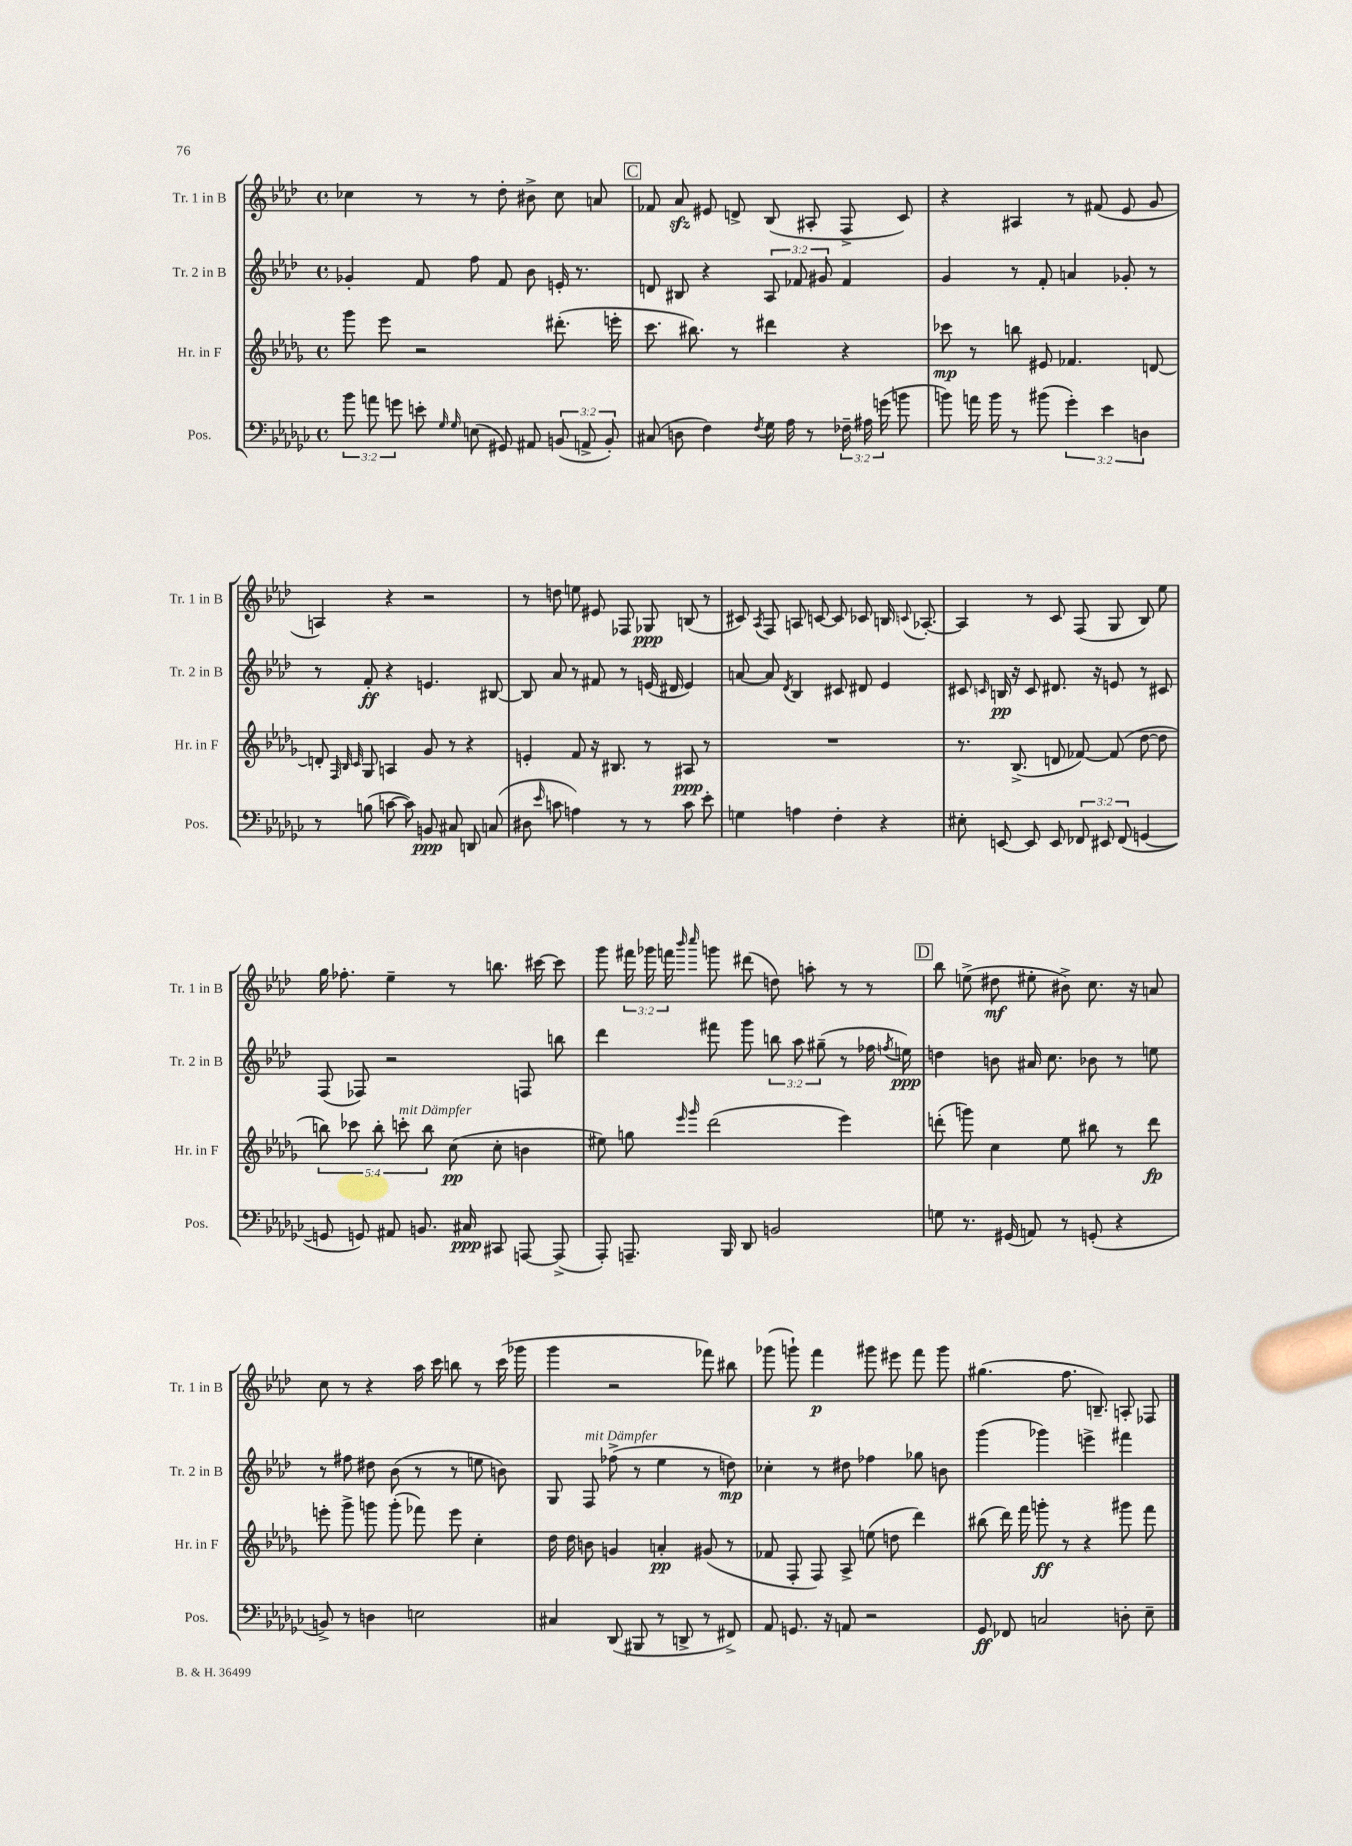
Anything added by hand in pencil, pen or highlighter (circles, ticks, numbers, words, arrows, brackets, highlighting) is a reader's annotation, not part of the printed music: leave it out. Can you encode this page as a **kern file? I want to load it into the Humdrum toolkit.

**kern	**kern	**kern	**kern
*staff4	*staff3	*staff2	*staff1
*clefF4	*clefG2	*clefG2	*clefG2
*k[b-e-a-d-g-c-]	*k[b-e-a-d-g-]	*k[b-e-a-d-]	*k[b-e-a-d-]
*M4/4	*M4/4	*M4/4	*M4/4
*met(c)	*met(c)	*met(c)	*met(c)
12b-	8ggg-	4g-'	4cc-
12a	.	.	.
.	8eee-	.	.
12g	.	.	.
8e'	2r	8f	8r
16qqG-	.	.	.
16qqG-	.	.	.
(8E	.	8ff	8r
8GG#)	.	8f	8dd-'
8AA#	.	8b-	8b#^
(12BB	(8.ddd#'	16e'	8cc-
.	.	8.r	.
12AA^	.	.	.
.	.	.	8a
12BB')	.	.	.
.	16eee'	.	.
=	=	=	=
(8C#	8.ccc	8d	8f-
8D	.	8B#	8a-
.	8.bb#)	.	.
4F)	.	4r	8e#
.	8r	.	8d^
8qF	.	.	.
16G-	4ddd#	12A-	(8B-
16A-	.	.	.
.	.	12f-	.
8r	.	.	8A#'
.	.	12g#	.
24F-~	4r	4f-	8F^
24A#	.	.	.
(24g	.	.	.
8b	.	.	8c)
=	=	=	=
8b)	8ccc-	4g	4r
16a	8r	.	.
16b	.	.	.
8r	8bb	8r	4A#
(8b#	8e#	8f'	.
6g-')	4.f-	4a	8r
.	.	.	(8f#
6e-	.	.	.
.	.	8g-'	8e-
6D	.	.	.
.	[8d	8r	8g
=	=	=	=
8r	8d']	8r	4A)
.	32qqF	.	.
.	32qqB-	.	.
.	32qqc	.	.
(8B	8G-	8f'	.
[8c	4A	4r	4r
8c])	.	.	.
8BB	8g-	4.e	2r
8C#	8r	.	.
8DD	4r	.	.
(8C	.	[8B#	.
=	=	=	=
8D#	4e'	8B#]	8r
16qqe-	.	.	.
8c	.	8a-	8dd
4A)	8f	8r	8ee
.	16r	8f#	8e#
.	8.B#	.	.
8r	.	8r	8F-
8r	8r	(16e	8G-
.	.	16d#	.
8c	8A#	4e)	(8B
8e-'	8r	.	8r
=	=	=	=
4G	1r	[8a	8c#)
.	.	.	8qA-
.	.	8a]	8F
.	.	8qd-	.
4A	.	4B-	8A
.	.	.	[8c
4F'	.	8c#	8c]
.	.	8d#	8c-
4r	.	4e-	16B
.	.	.	8qqc
.	.	.	[8.A-'
=	=	=	=
8E#'	8.r	8c#	4A-]
.	.	16qqc	.
[8EE	.	16B	.
.	(8.B-^	16r	.
8EE]	.	8c	8r
8EE	8d	8.d#	8c
12FF-	[8f-)	.	(8F
.	.	16r	.
12EE#	.	.	.
.	(8f-]	8e	8G
(12FF-	.	.	.
[4GG	[8dd-	8r	8B-)
.	8dd-]	8c#	8ee-
=	=	=	=
8GG]	10bb)	(8F	16gg
.	.	.	8.ff-'
.	10ccc-	.	.
8GG)	.	8F-)	.
.	10bb'	.	.
8AA#	.	2r	4ee-~
.	10ccc'	.	.
8.BB	.	.	.
.	10bb	.	.
.	(8cc	.	8r
16C#	.	.	.
8CC#	8cc'	.	8.bb
[8AAA	4b	8F	.
.	.	.	[16ccc#
(8AAA^]	.	8bb	8ccc#]
=	=	=	=
8AAA-')	8ee#)	4ddd-	8ggg
8.AAA~	8gg	.	24fff#
.	.	.	24ggg-
.	.	.	24fff
.	16qqeee-	.	16qqbbb-
.	16qqggg-	.	16qqcccc
.	(2ddd-	8fff#	8ggg
16BBB-	.	.	.
8DD-	.	8ggg	(8ddd#
2BB	.	12bb	8dd)
.	.	12aa-	.
.	.	.	8aa'
.	.	(12gg#~	.
.	4eee-)	8r	8r
.	.	16ff-	8r
.	.	8qff	.
.	.	16ee)	.
=	=	=	=
8G	(8ddd'	4dd	8bb-
8.r	8ggg)	.	(8ee^
.	4cc	8b	8dd#
(16GG#	.	.	.
8AA)	.	16a#	8ee#'
.	.	8.cc	.
8r	8ee-	.	8b#^)
(8GG'	8bb#	8b-	8.cc
4r	8r	8r	.
.	.	.	16r
.	8ddd	8ee	8a
=	=	=	=
8BB^)	8eee'	8r	8cc
8r	8ggg-^	8ff#	8r
4D	8ggg	8dd#	4r
.	(8ggg'	(8b-	.
2E	8fff-)	8r	16aa-
.	.	.	16ccc
.	8eee	8r	8bb
.	4cc'	8ee	8r
.	.	8b)	(16ccc
.	.	.	16ggg-
=	=	=	=
4C#	16dd-	8G	4ggg
.	16dd-	.	.
.	8b	8F	.
(8DD-	4g	(8ff-^	2r
8BBB#	.	8r	.
8r	4a'	4ee-	.
8DD^	.	.	.
8r	(8g#	8r	8fff-)
8FF#^)	8r	8dd)	8bb#
=	=	=	=
8AA-	8f-	4cc-'	(8ggg-
8.GG	8F'	.	8ggg`)
.	8F)	8r	4fff
16r	.	.	.
8AA	8A-^	8dd#	.
2r	(8ee	4ff-	8ggg#
.	8dd	.	8eee#
.	4ddd-)	8gg-	8fff
.	.	8b	8ggg#
=	=	=	=
8GG-	(8bb#	(4ggg	(4.gg#
8FF-	16ddd-)	.	.
.	16fff	.	.
2C	8ggg'	4ggg-)	.
.	8r	.	8.ff
.	4r	4eee^	.
.	.	.	8.B~)
8D'	8ggg#	4fff#	8A'
8E-~	8fff	.	8F-
==	==	==	==
*-	*-	*-	*-
